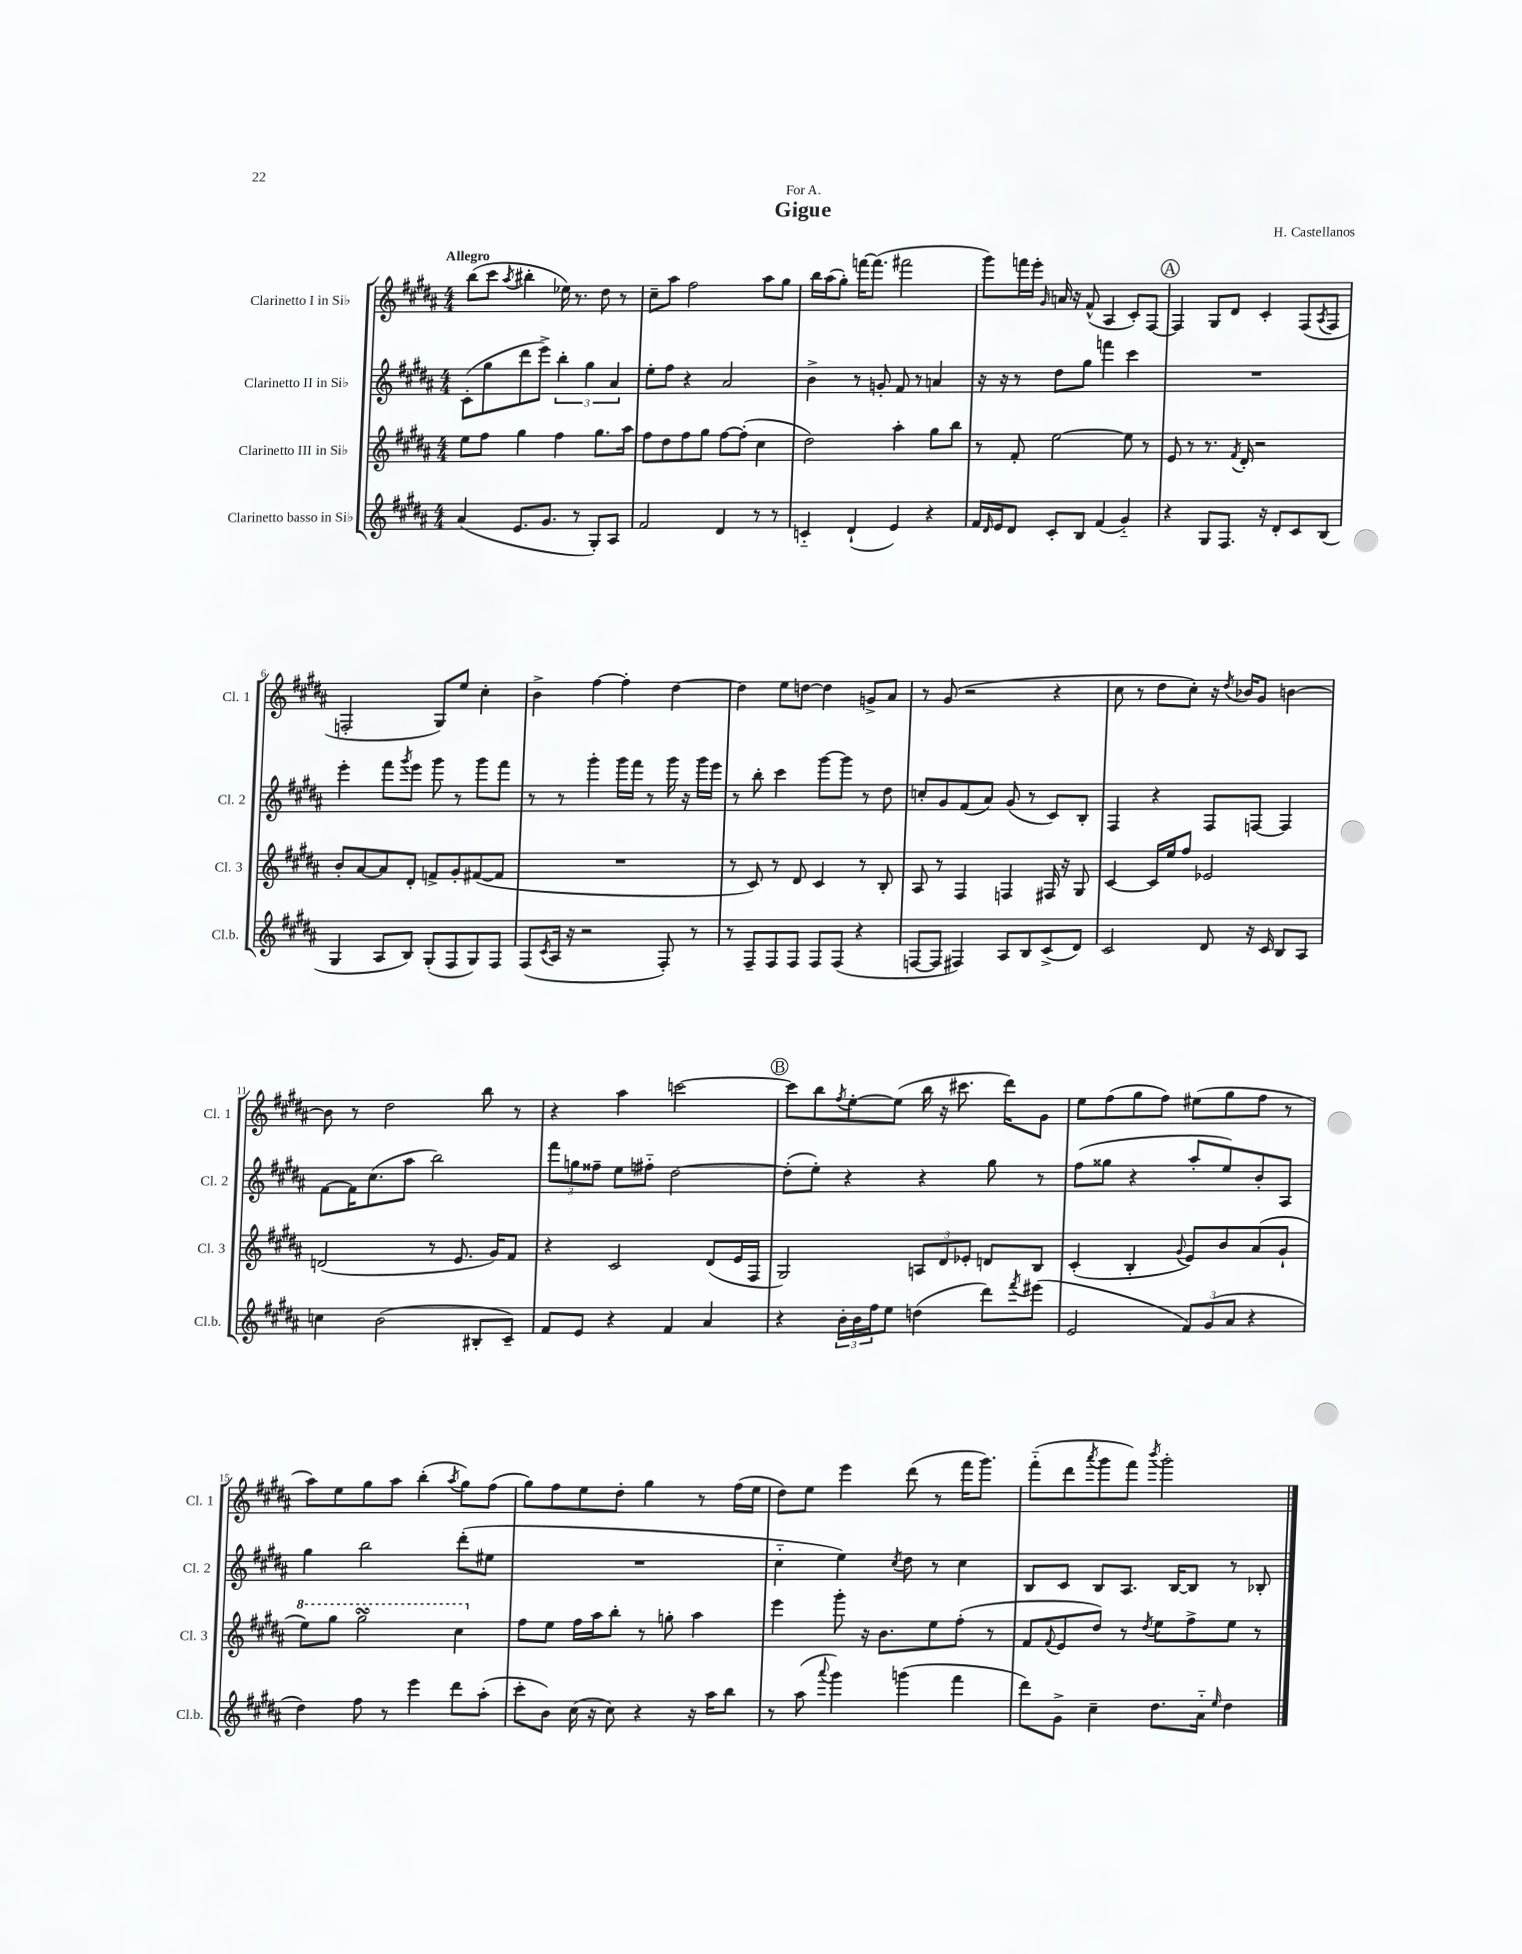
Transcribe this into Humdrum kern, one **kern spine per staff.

**kern	**kern	**kern	**kern
*staff4	*staff3	*staff2	*staff1
*clefG2	*clefG2	*clefG2	*clefG2
*k[f#c#g#d#a#]	*k[f#c#g#d#a#]	*k[f#c#g#d#a#]	*k[f#c#g#d#a#]
*M4/4	*M4/4	*M4/4	*M4/4
(4a#	8ee	(8c#'	(8bb
.	8ff#	8gg#	8ccc#
.	.	.	8qaa#
8.e	4gg#	8ddd#	4bb#'
.	.	8eee^)	.
8.g#	.	.	.
.	4ff#	6bb'	16ee-)
.	.	.	8.r
8r	.	.	.
.	.	6gg#	.
8G#')	8.gg#	.	8dd#
.	.	6a#	.
8A#	.	.	8r
.	16aa#	.	.
=	=	=	=
2f#	8ff#	8ee'	8cc#~
.	8dd#	8ff#	8aa#
.	8ff#	4r	2ff#
.	8gg#	.	.
4d#	[8ff#	2a#	.
.	(8ff#']	.	.
8r	4cc#	.	8aa#
8r	.	.	8gg#
=	=	=	=
4c'~	2dd#)	4b^	16bb
.	.	.	(16aa#
.	.	.	8gg#')
(4d#`	.	8r	[16fff
.	.	.	(8.fff]
.	.	8g'	.
4e)	4aa#'	8f#	2fff#
.	.	8r	.
4r	8gg#	4a	.
.	8bb	.	.
=	=	=	=
16f#	8r	16r	8ggg#)
16qqd#	.	.	.
16e	.	16r	.
8d#	8f#'	8r	16fff
.	.	.	16eee'
.	.	.	16qqg#
8c#'	[2ee	8dd#	16a
.	.	.	16r
8B	.	8gg#	(8f#^^
(4f#	.	4fff	4A#
4g#'~)	8ee]	4ccc#	8c#')
.	8r	.	[8F#
=	=	=	=
4r	8e	1r	4F#]
.	8r	.	.
8G#	8.r	.	8G#
8.F#	.	.	8d#
.	8qf#	.	.
.	16d#'	.	.
.	2r	.	4c#'
16r	.	.	.
8d#'	.	.	.
8c#	.	.	(8F#
.	.	.	8qA#
(8B	.	.	8F#
=	=	=	=
4G#	8b'	4eee'	2F'
.	[8a#	.	.
8A#	8a#]	8fff#	.
.	.	8qggg#	.
8B)	8d#'	8eee	.
(8G#'	8f^	8ggg#	8G#)
8F#	8g#'	8r	8ee
8G#)	([8f#	8ggg#	4cc#'
8F#	8f#]	8fff#	.
=	=	=	=
(8F#	1r	8r	4b^
8qc#	.	.	.
16A#	.	8r	.
16r	.	.	.
2r	.	4ggg#'	[4ff#
.	.	16ggg#	4ff#']
.	.	16fff#	.
.	.	8r	.
8F#')	.	16ggg#	[4dd#
.	.	16r	.
8r	.	16ggg#	.
.	.	16eee	.
=	=	=	=
8r	8r	8r	4dd#]
8F#~	8c#)	8bb'	.
8F#	8r	4ccc#	8ee
8F#	8d#	.	[8dd
8F#	4c#	[8ggg#	4dd]
(8F#	.	8ggg#]	.
4r	8r	8r	8g^
.	8B'	8dd#	8a#
=	=	=	=
[8F	8A#	8cc'	8r
8F]	8r	8g#	(8g#
4F#)	4F#	(8f#	2r
.	.	8a#)	.
8A#	4F	(8g#	.
8B	.	8r	.
(8c#^	16F#	8c#)	4r
.	16r	.	.
8d#)	8G#	8B'	.
=	=	=	=
2c#	[4c#	4F#	8cc#
.	.	.	8r
.	16c#]	4r	8dd#
.	16ee	.	.
.	8ff#	.	8cc#')
8d#	2e-	8F#	16r
.	.	.	8qdd#
.	.	.	16b-
16r	.	[8F	8g#
16c#	.	.	.
8B	.	4F]	[4b
8A#	.	.	.
=	=	=	=
4cc	(2d	[8f#	8b]
.	.	16f#]	8r
.	.	(8.cc#	.
(2b	.	.	2dd#
.	.	8aa#	.
.	8r	2bb)	.
.	8.e	.	.
8B#'	.	.	8bb
.	16g#)	.	.
8c#~)	8f#	.	8r
=	=	=	=
8f#	4r	12fff#	4r
.	.	12gg	.
8e	.	.	.
.	.	12ff##~	.
4r	2c#	8ee	4aa#
.	.	8ff#'~	.
4f#	.	[2dd#	[2ccc
4a#	(8d#	.	.
.	16e	.	.
.	16F#	.	.
=	=	=	=
4r	2G#)	(8dd#']	8ccc]
.	.	8ee')	8bb
.	.	.	8qff#
24b'	.	4r	[8ee'
24b	.	.	.
24ff#	.	.	.
8ee	.	.	(8ee]
(4dd	12A	4r	16bb
.	.	.	16r
.	12d#	.	.
.	.	.	8.ccc#
.	12e-'	.	.
8ddd#)	8d	8gg#	.
.	.	.	16ddd#)
8qfff#	.	.	.
(8eee#	8B	8r	8g#
=	=	=	=
2e	(4c#'	(8ff#	8ee
.	.	8gg##	(8ff#
.	4B'	4r	8gg#
.	.	.	8ff#)
.	8qqg#	.	.
12f#)	8e)	8aa#'	(8ee#
(12g#	.	.	.
.	8b	8ee)	8gg#
12a#	.	.	.
4r	(8a#	8b'	8ff#
.	8g#`	8A#	8r
=	=	=	=
4dd#)	8eee)	4gg#	8aa#)
.	8ggg#	.	8ee
8ff#	2ggg#	2bb	8gg#
8r	.	.	8aa#
4eee	.	.	(4bb'
.	.	.	8qaa#
8ddd#	4ccc#	(8ddd#'	8gg#)
(8aa#'	.	8ee#	(8ff#
=	=	=	=
8ccc#'	8ff#	1r	8gg#)
8b)	8ee	.	8ff#
(16cc#	16ff#	.	8ee
16r	16aa#	.	.
8cc#)	8bb'	.	8dd#'
4r	8r	.	4gg#
.	8gg'	.	.
16r	4aa#	.	8r
16aa#	.	.	.
8bb	.	.	(16ff#
.	.	.	16ee
=	=	=	=
8r	4eee	4cc#'~	8dd#)
(8aa#	.	.	8ee
8qqaaa#	.	.	.
4ggg#)	8ggg#'	4ee)	4eee
.	16r	.	.
.	8.b	.	.
.	.	8qcc#	.
(4ggg	.	8dd#	(8ddd#
.	8ee	8r	8r
4fff#	(8ff#'	4cc#	16fff#
.	.	.	8.ggg#)
.	8r	.	.
=	=	=	=
8ddd#)	8f#	8B	(8fff#'~
.	8qqf#	.	.
8g#^	8e	8c#	8ddd#
.	.	.	8qaaa#
4cc#~	8dd#)	8B	8ggg#
.	8r	8.A#	8fff#)
.	8qdd#	.	8qbbb
8.dd#	8ee	.	2ggg#'
.	.	[16B	.
.	8ff#^	8B]	.
16a#'~	.	.	.
16qqee	.	.	.
4dd#	8ee	8r	.
.	8r	8B-'	.
==	==	==	==
*-	*-	*-	*-
